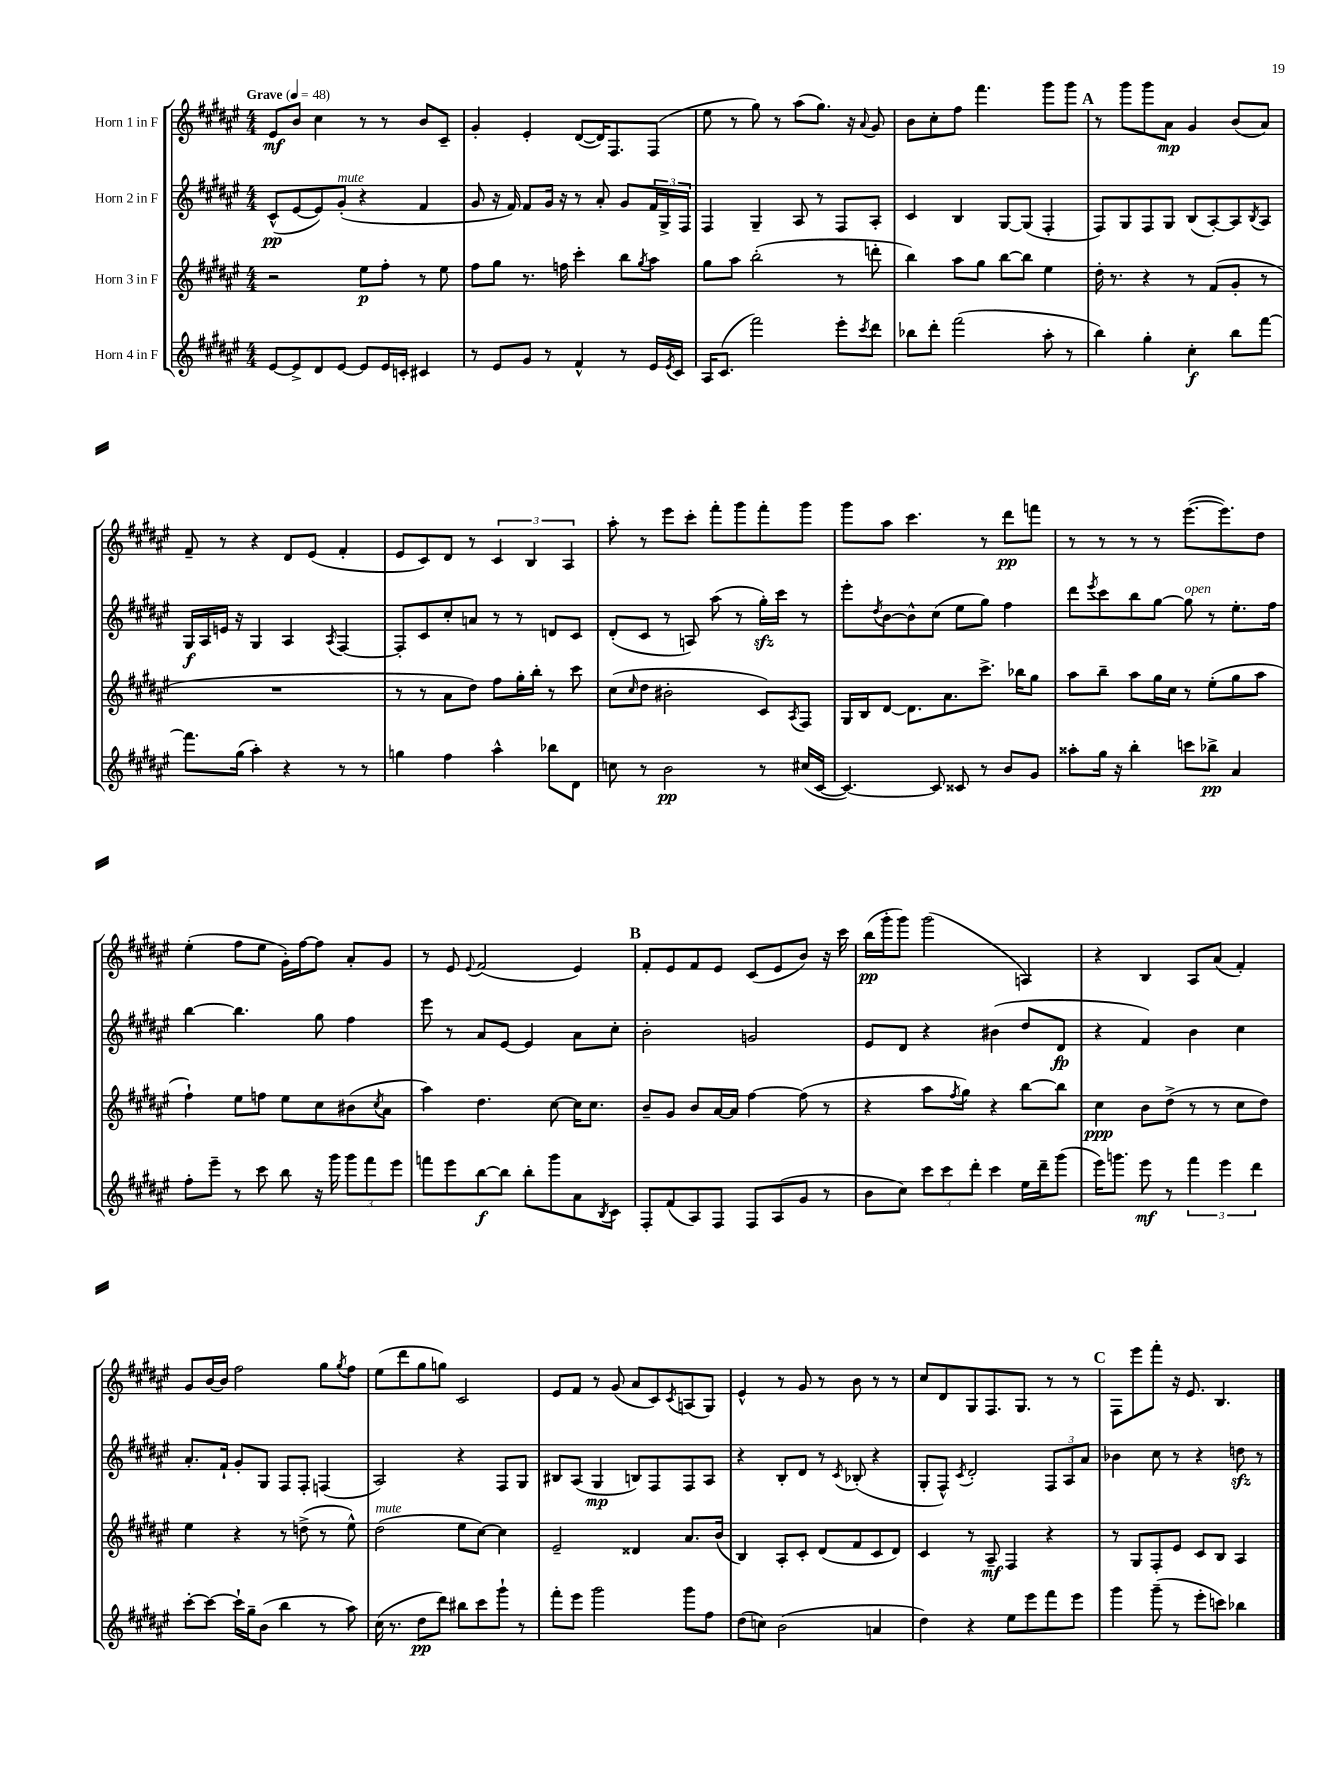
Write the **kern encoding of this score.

**kern	**dynam	**kern	**dynam	**kern	**dynam	**kern	**dynam
*part4	*part4	*part3	*part3	*part2	*part2	*part1	*part1
*staff4	*staff4	*staff3	*staff3	*staff2	*staff2	*staff1	*staff1
*I"Horn 4 in F	*	*I"Horn 3 in F	*	*I"Horn 2 in F	*	*I"Horn 1 in F	*
*clefG2	*	*clefG2	*	*clefG2	*	*clefG2	*
*k[f#c#g#d#a#e#]	*	*k[f#c#g#d#a#e#]	*	*k[f#c#g#d#a#e#]	*	*k[f#c#g#d#a#e#]	*
*M4/4	*	*M4/4	*	*M4/4	*	*M4/4	*
*MM48	*	*MM48	*	*MM48	*	*MM48	*
=1	=1	=1	=1	=1	=1	=1	=1
!	!	!	!	!	!	!LO:TX:a:B:t=Grave	!
[8e#/L	.	2r	.	(8c#^^/L	pp	8e#/L	mf
8e#^/]	.	.	.	[8e#/	.	8b/J	.
8d#/	.	.	.	8e#/])	.	4cc#\	.
!	!	!	!	!LO:TX:a:i:t=mute	!	!	!
[8e#/J	.	.	.	(8g#'/J	.	.	.
8e#/L]	.	8ee#\L	p	4r	.	8r	.
16e#/L	.	8ff#'\J	.	.	.	8r	.
16cn'/JJ	.	.	.	.	.	.	.
4c#X/	.	8r	.	4f#/	.	8b/L	.
.	.	8ee#\	.	.	.	8c#~/J	.
=2	=2	=2	=2	=2	=2	=2	=2
8r	.	8ff#\L	.	8g#/	.	4g#'/	.
8e#/L	.	8gg#\J	.	16r	.	.	.
.	.	.	.	16f#/)	.	.	.
8g#/J	.	8.r	.	8f#/L	.	4e#'/	.
8r	.	.	.	16g#/Jk	.	.	.
.	.	16ffn\	.	16r	.	.	.
4f#^^/	.	4ccc#'\	.	8r	.	([8d#/L	.
.	.	.	.	8a#'/	.	16d#/K])	.
.	.	.	.	.	.	8.F#/	.
8r	.	8bb\L	.	8g#/L	.	.	.
.	.	8qgg#/	.	.	.	.	.
16e#/LL	.	8aa#\J	.	24f#/L	.	(8F#/J	.
.	.	.	.	24G#^/	.	.	.
8qe#/	.	.	.	.	.	.	.
16c#/JJ	.	.	.	.	.	.	.
.	.	.	.	24F#/JJ	.	.	.
=3	=3	=3	=3	=3	=3	=3	=3
16A#/KL	.	8gg#\L	.	4F#/	.	8ee#\	.
(8.c#/J	.	.	.	.	.	.	.
.	.	8aa#\J	.	.	.	8r	.
2fff#\)	.	(2bb'\	.	4G#~/	.	8gg#\)	.
.	.	.	.	.	.	8r	.
.	.	.	.	8A#/	.	(8aa#\L	.
.	.	.	.	8r	.	8.gg#\J)	.
8eee#'\L	.	8r	.	8F#/L	.	.	.
.	.	.	.	.	.	16r	.
8qccc#/	.	.	.	.	.	8qqa#/	.
8ddd#\J	.	8dddn'\	.	8A#'/J	.	8g#/	.
=4	=4	=4	=4	=4	=4	=4	=4
8bb-X\L	.	4bb\)	.	4c#/	.	8b\L	.
8ddd#'\J	.	.	.	.	.	8cc#'\	.
(2fff#\	.	8aa#\L	.	4B/	.	8ff#\J	.
.	.	8gg#\J	.	.	.	4.fff#\	.
.	.	[8bb\L	.	[8G#/L	.	.	.
.	.	8bb\J]	.	(8G#/J]	.	.	.
8aa#'\	.	4ee#\	.	4F#'/	.	8ggg#\L	.
8r	.	.	.	.	.	8ggg#\J	.
!!LO:REH:place=s1:t=A
=5	=5	=5	=5	=5	=5	=5	=5
4bb\)	.	16dd#'\	.	8F#/L)	.	8r	.
.	.	8.r	.	.	.	.	.
.	.	.	.	8G#/	.	8ggg#\L	.
4gg#'\	.	4r	.	8F#/	.	8ggg#\	.
.	.	.	.	8G#/J	.	8a#\J	mp
4cc#'\	f	8r	.	(8B/L	.	4g#/	.
.	.	(8f#/L	.	[8A#'/)	.	.	.
8bb\L	.	8g#'/J	.	8A#/]	.	(8b/L	.
.	.	.	.	8qB/	.	.	.
[8fff#\J	.	8r	.	8A#/J	.	8a#/J)	.
!!LO:LB:g=z
=6	=6	=6	=6	=6	=6	=6	=6
8.fff#\L]	.	1r	.	16G#/LL	f	8f#~/	.
.	.	.	.	16A#/	.	.	.
.	.	.	.	16en/JJ	.	8r	.
(16gg#\Jk	.	.	.	16r	.	.	.
4aa#'\)	.	.	.	4G#/	.	4r	.
4r	.	.	.	4A#/	.	8d#/L	.
.	.	.	.	.	.	(8e#/J	.
.	.	.	.	8qA#/	.	.	.
8r	.	.	.	[4F#/	.	4f#'/	.
8r	.	.	.	.	.	.	.
=7	=7	=7	=7	=7	=7	=7	=7
4ggn\	.	8r	.	8F#'/L]	.	8e#/L	.
.	.	8r	.	8c#/	.	8c#/)	.
4ff#\	.	8a#\L	.	8cc#'/	.	8d#/J	.
.	.	8dd#\J)	.	8an/J	.	8r	.
4aa#^^\	.	8ff#\L	.	8r	.	6c#/	.
.	.	16gg#'\L	.	8r	.	.	.
.	.	.	.	.	.	6B/	.
.	.	16bb'\JJ	.	.	.	.	.
8bb-X\L	.	8r	.	8dn/L	.	.	.
.	.	.	.	.	.	6A#/	.
8d#\J	.	8ccc#\	.	8c#/J	.	.	.
=8	=8	=8	=8	=8	=8	=8	=8
8ccn\	.	(8cc#\L	.	(8d#'/L	.	8aa#'\	.
.	.	16qqcc#/	.	.	.	.	.
8r	.	8dd#\J	.	8c#/J	.	8r	.
2b\	pp	2b#X'\	.	8r	.	8eee#\L	.
.	.	.	.	8An/)	.	8ccc#'\J	.
.	.	.	.	(8aa#\	.	8fff#'\L	.
.	.	.	.	8r	.	8ggg#\	.
8r	.	8c#/L)	.	16gg#zz'\LL)	.	8fff#'\	.
.	.	.	.	16ccc#\JJ	.	.	.
.	.	8qA#/	.	.	.	.	.
(16cc#X/LL	.	8F#/J	.	8r	.	8ggg#\J	.
[16c#/JJ	.	.	.	.	.	.	.
=9	=9	=9	=9	=9	=9	=9	=9
4.c#/_)	.	16G#/LL	.	8eee#'\L	.	8ggg#\L	.
.	.	16B/J	.	.	.	.	.
.	.	.	.	8qdd#/	.	.	.
.	.	[8d#/J	.	[8b\	.	8aa#\J	.
.	.	8.d#\L]	.	8b^^\]	.	4.ccc#\	.
8c#/]	.	.	.	(8cc#\J	.	.	.
.	.	8.a#\	.	.	.	.	.
8c##X/	.	.	.	8ee#\L	.	.	.
8r	.	8.ccc#^\J	.	8gg#\J)	.	8r	.
8b/L	.	.	.	4ff#\	.	8ddd#\L	pp
.	.	16bb-X\KL	.	.	.	.	.
8g#/J	.	8gg#\J	.	.	.	8fffn\J	.
=10	=10	=10	=10	=10	=10	=10	=10
8aa##X'\L	.	8aa#\L	.	8ddd#\L	.	8r	.
.	.	.	.	8qeee#/	.	.	.
16gg#\Jk	.	8bb~\J	.	8ccc#\	.	8r	.
16r	.	.	.	.	.	.	.
4bb'\	.	8aa#\L	.	8bb\	.	8r	.
.	.	16gg#\L	.	[8gg#\J	.	8r	.
.	.	16cc#\JJ	.	.	.	.	.
!	!	!	!	!LO:TX:a:i:t=open	!	!	!
8cccn\L	.	8r	.	8gg#\]	.	([8.eee#\L	.
8bb-X^\J	pp	(8ee#'\L	.	8r	.	.	.
.	.	.	.	.	.	8.eee#\])	.
4a#/	.	8gg#\	.	8.ee#'\L	.	.	.
.	.	8aa#\J	.	.	.	8dd#\J	.
.	.	.	.	16ff#\Jk	.	.	.
!!LO:LB:g=z
=11	=11	=11	=11	=11	=11	=11	=11
8ff#'\L	.	4ff#`\)	.	[4bb\	.	(4ee#'\	.
8eee#~\J	.	.	.	.	.	.	.
8r	.	8ee#\L	.	4.bb\]	.	8ff#\L	.
8ccc#\	.	8ffn\J	.	.	.	8ee#\J	.
8bb\	.	8ee#\L	.	.	.	16g#'\LL)	.
.	.	.	.	.	.	[16ff#\J	.
16r	.	8cc#\	.	8gg#\	.	8ff#\J]	.
16ggg#\	.	.	.	.	.	.	.
12ggg#\L	.	(8b#X\	.	4ff#\	.	8a#'/L	.
12fff#\	.	.	.	.	.	.	.
.	.	8qcc#/	.	.	.	.	.
.	.	8a#\J	.	.	.	8g#/J	.
12eee#\J	.	.	.	.	.	.	.
=12	=12	=12	=12	=12	=12	=12	=12
8fffn\L	.	4aa#\)	.	8eee#\	.	8r	.
8eee#\	.	.	.	8r	.	8e#/	.
.	.	.	.	.	.	8qqe#/	.
[8bb\	f	4.dd#\	.	8a#/L	.	(2f#/	.
8bb\J]	.	.	.	[8e#/J	.	.	.
8bb'\L	.	.	.	4e#/]	.	.	.
8ggg#\	.	[8cc#\	.	.	.	.	.
8a#\	.	16cc#\KL]	.	8a#\L	.	4e#/)	.
.	.	8.cc#\J	.	.	.	.	.
8qB/	.	.	.	.	.	.	.
8c#\J	.	.	.	8cc#'\J	.	.	.
!!LO:REH:place=s1:t=B
=13	=13	=13	=13	=13	=13	=13	=13
8F#'/L	.	8b~/L	.	2b'\	.	8f#'/L	.
(8f#/	.	8g#/J	.	.	.	8e#/	.
8A#/)	.	8b/L	.	.	.	8f#/	.
8F#/J	.	[16a#/L	.	.	.	8e#/J	.
.	.	16a#/JJ]	.	.	.	.	.
8F#/L	.	[4ff#\	.	2gn/	.	(8c#/L	.
(8A#/	.	.	.	.	.	8e#/	.
8g#/J	.	(8ff#\]	.	.	.	8b/J)	.
8r	.	8r	.	.	.	16r	.
.	.	.	.	.	.	16ccc#\	.
=14	=14	=14	=14	=14	=14	=14	=14
8b\L	.	4r	.	8e#/L	.	(16bb\LL	pp
.	.	.	.	.	.	16ggg#'\J	.
8cc#\J)	.	.	.	8d#/J	.	8ggg#\J)	.
12ccc#\L	.	8aa#\L	.	4r	.	(2ggg#\	.
12ccc#\	.	.	.	.	.	.	.
.	.	8qff#/	.	.	.	.	.
.	.	8gg#\J)	.	.	.	.	.
12ddd#'\J	.	.	.	.	.	.	.
4ccc#\	.	4r	.	(4b#X\	.	.	.
16ee#\LL	.	[8bb\L	.	8dd#/L	.	4An/)	.
16ddd#~\J	.	.	.	.	.	.	.
(8ggg#\J	.	8bb\J]	.	8d#/J	fp	.	.
=15	=15	=15	=15	=15	=15	=15	=15
16eee#\KL)	.	4cc#\	ppp	4r	.	4r	.
8.gggn\J	.	.	.	.	.	.	.
8eee#\	mf	8b\L	.	4f#/)	.	4B/	.
8r	.	(8dd#^\J	.	.	.	.	.
6fff#\	.	8r	.	4b\	.	8A#/L	.
.	.	8r	.	.	.	(8a#/J	.
6eee#\	.	.	.	.	.	.	.
.	.	8cc#\L	.	4cc#\	.	4f#'/)	.
6ddd#\	.	.	.	.	.	.	.
.	.	8dd#\J)	.	.	.	.	.
!!LO:LB:g=z
=16	=16	=16	=16	=16	=16	=16	=16
[8ccc#'\L	.	4ee#\	.	8.a#'/L	.	8g#/L	.
8ccc#\J_	.	.	.	.	.	[16b/L	.
.	.	.	.	16f#`/Jk	.	16b/JJ]	.
16ccc#`\LL]	.	4r	.	8g#'/L	.	2ff#\	.
16gg#~\J	.	.	.	.	.	.	.
(8b\J	.	.	.	8G#/J	.	.	.
4bb\	.	8r	.	8F#/L	.	.	.
.	.	(8ddn^\	.	8F#'/J	.	.	.
8r	.	8r	.	(4Fn/	.	8gg#\L	.
.	.	.	.	.	.	8qgg#/	.
8aa#\)	.	8ee#^^\)	.	.	.	8ff#\J	.
=17	=17	=17	=17	=17	=17	=17	=17
!	!	!LO:TX:a:i:t=mute	!	!	!	!	!
(16cc#\	.	(2dd#\	.	2A#/)	.	(8ee#\L	.
8.r	.	.	.	.	.	.	.
.	.	.	.	.	.	8ddd#\	.
8dd#\L	pp	.	.	.	.	8gg#\	.
8ddd#\J)	.	.	.	.	.	8ggn\J)	.
8bb#X\L	.	8ee#\L	.	4r	.	2c#/	.
8ccc#\	.	[8cc#\J)	.	.	.	.	.
8ggg#`\J	.	4cc#\]	.	8F#/L	.	.	.
8r	.	.	.	8G#/J	.	.	.
=18	=18	=18	=18	=18	=18	=18	=18
8fff#'\L	.	2e#~/	.	8B#X/L	.	8e#/L	.
8eee#\J	.	.	.	(8A#/J	.	8f#/J	.
2ggg#\	.	.	.	4G#/	mp	8r	.
.	.	.	.	.	.	(8g#/	.
.	.	4d##X/	.	8Bn/L)	.	8a#/L	.
.	.	.	.	8F#/	.	8c#/)	.
.	.	.	.	.	.	8qc#/	.
8ggg#\L	.	8.a#/L	.	8F#/	.	(8An/	.
8ff#\J	.	.	.	8A#/J	.	8G#/J)	.
.	.	(16b/Jk	.	.	.	.	.
=19	=19	=19	=19	=19	=19	=19	=19
(8dd#\L	.	4B/)	.	4r	.	4e#^^/	.
8ccn\J)	.	.	.	.	.	.	.
(2b\	.	8A#'/L	.	8B'/L	.	8r	.
.	.	8c#'/J	.	8d#/J	.	8g#/	.
.	.	(8d#/L	.	8r	.	8r	.
.	.	.	.	8qc#/	.	.	.
.	.	8f#/	.	(8B-X'/	.	8b\	.
4an/	.	8c#/	.	4r	.	8r	.
.	.	8d#/J)	.	.	.	8r	.
=20	=20	=20	=20	=20	=20	=20	=20
4dd#\)	.	4c#/	.	8G#'/L	.	8cc#/L	.
.	.	.	.	8F#^^/J)	.	8d#/	.
.	.	.	.	8qc#/	.	.	.
4r	.	8r	.	2d#'/	.	8G#/	.
.	.	8A#~/	mf	.	.	8.F#/	.
8ee#\L	.	4F#/	.	.	.	.	.
.	.	.	.	.	.	8.G#/J	.
8eee#\	.	.	.	.	.	.	.
8fff#\	.	4r	.	12F#/L	.	8r	.
.	.	.	.	12A#/	.	.	.
8eee#\J	.	.	.	.	.	8r	.
.	.	.	.	12a#/J	.	.	.
!!LO:REH:place=s1:t=C
=21	=21	=21	=21	=21	=21	=21	=21
4ggg#\	.	8r	.	4b-X\	.	8F#\L	.
.	.	8G#/L	.	.	.	8eee#\	.
(8ggg#~\	.	8F#'/	.	8cc#\	.	8fff#'\J	.
8r	.	8e#/J	.	8r	.	16r	.
.	.	.	.	.	.	8.e#/	.
8eee#'\L	.	8c#/L	.	4r	.	.	.
8cccn\J)	.	8B/J	.	.	.	4.B/	.
4bb-X\	.	4A#/	.	8ddnzz\	.	.	.
.	.	.	.	8r	.	.	.
==	==	==	==	==	==	==	==
*-	*-	*-	*-	*-	*-	*-	*-
